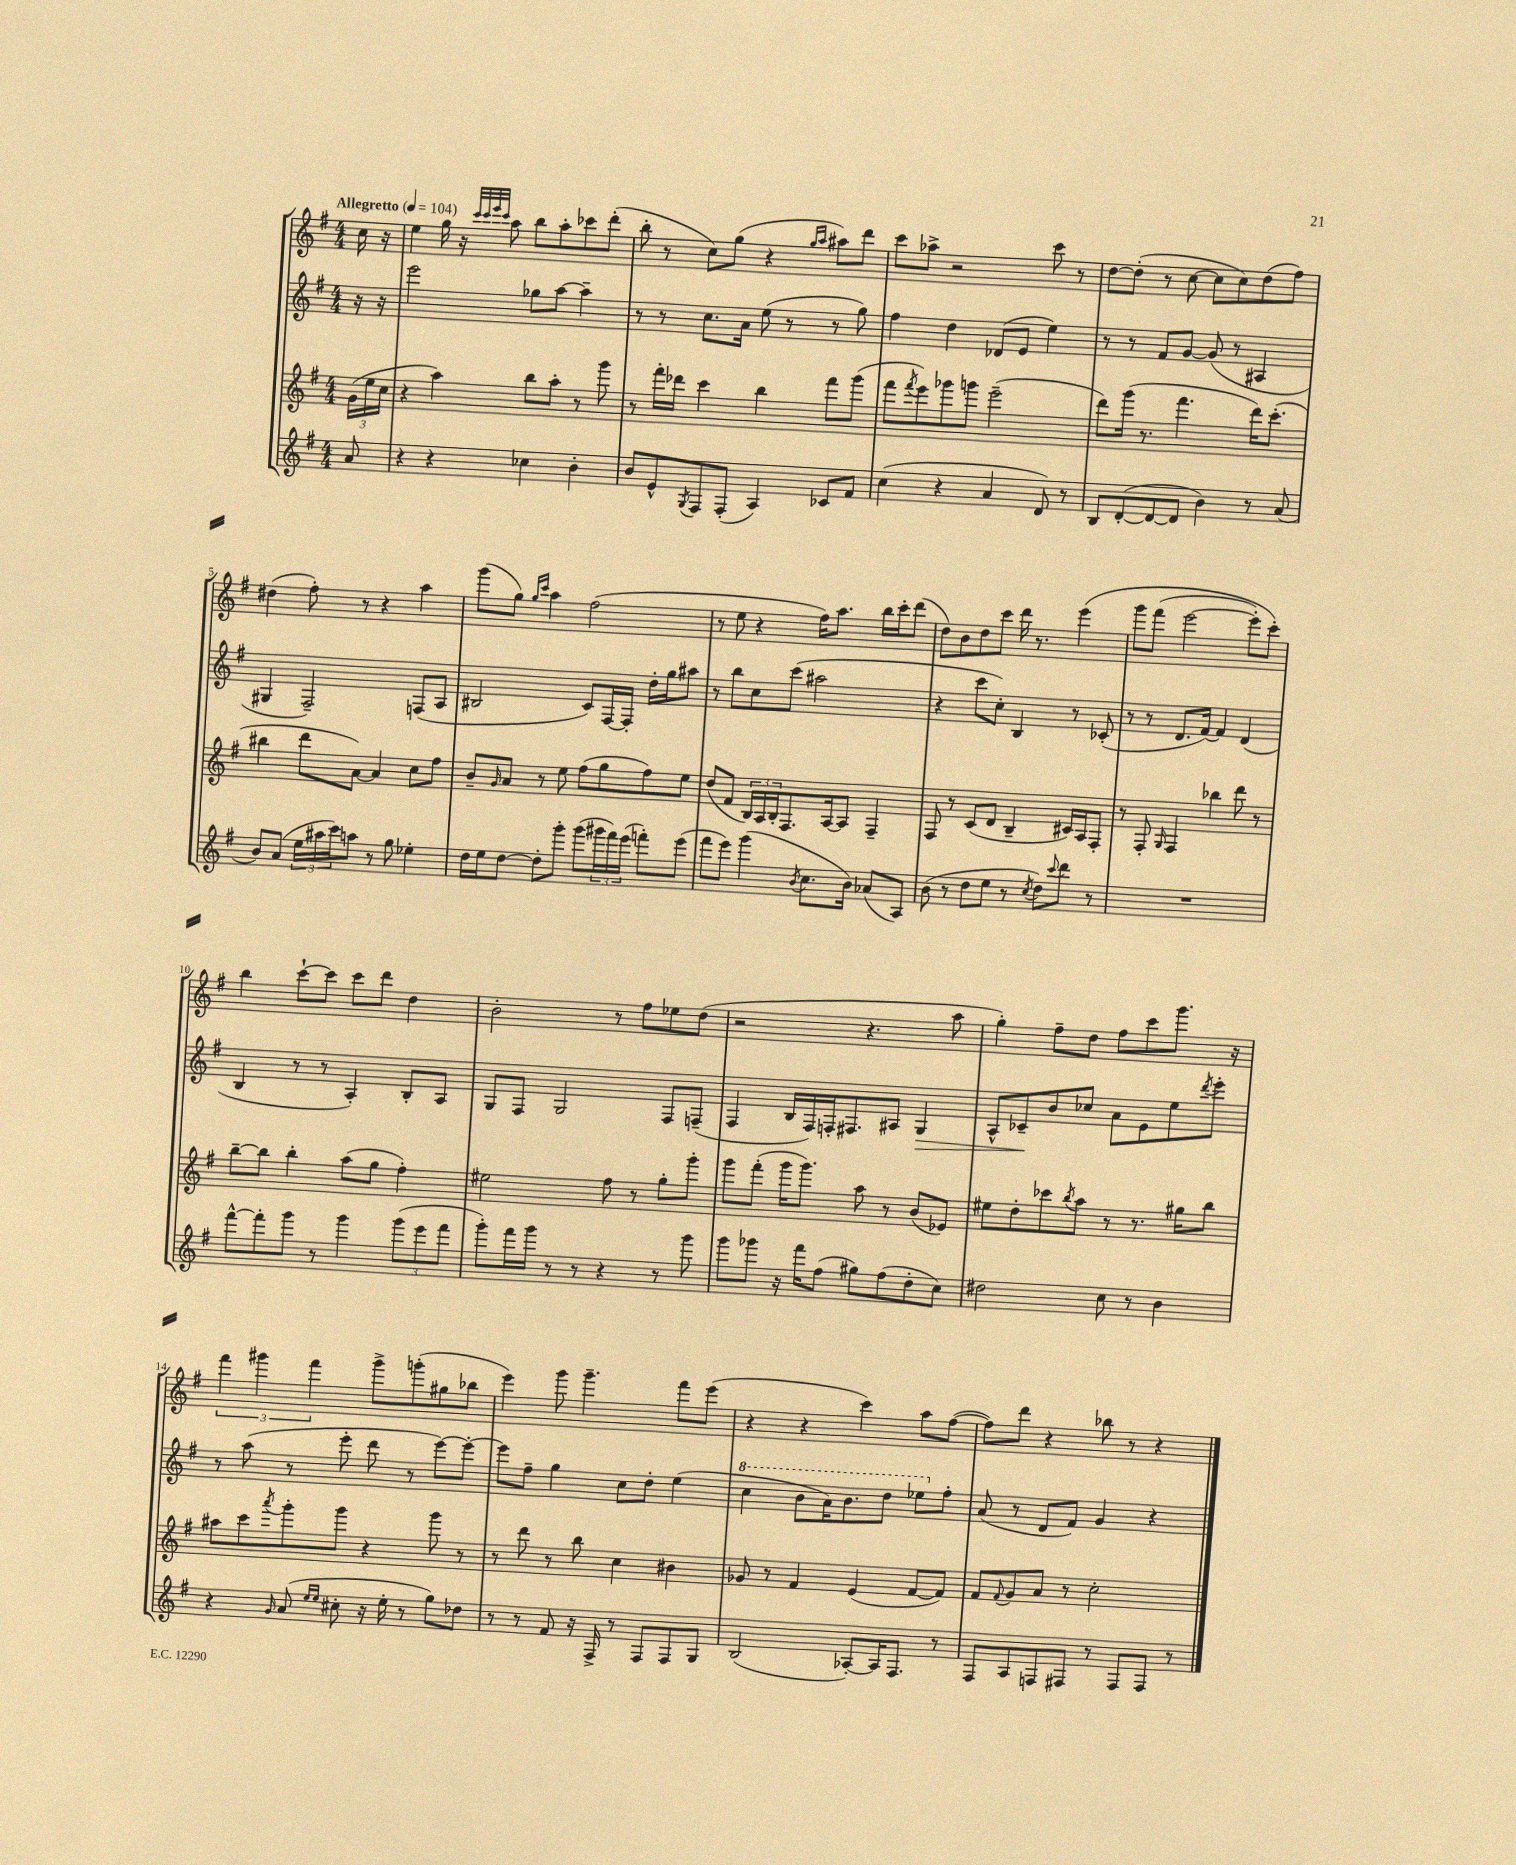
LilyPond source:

<<
\new StaffGroup <<
\new Staff = "s0" {
    \clef treble \key g \major \numericTimeSignature \time 4/4 \partial 8 \tempo "Allegretto" 4 = 104
    c''16 r16 |
    e''4 g''16 r16 \grace { c'''32 c'''32 e'''32 c'''32 } a''8 b''8 a''8-. ces'''8 d'''8-.( |
    b''8-. r8 c''8) g''8( r4 \grace { g''16 a''16 } ais''8) d'''8 |
    c'''8 aes''8-> r2 c'''8 r8 |
    d''8~ d''8-.( r8 c''8~ c''8 c''8) d''8( fis''8) |
    dis''4( fis''8-.) r8 r4 a''4 |
    g'''8( g''8) \grace { g''16 c'''16 } a''4 fis''2( |
    r8 e''8 r4 fis''16) a''8. b''16 c'''16-. d'''8( |
    d''8) b'8 d''8 c'''8 d'''16 r8. e'''4\( |
    g'''8 fis'''8( e'''2~ e'''8-.) c'''8-.\) |
    b''4 c'''8~-! c'''8 c'''8 d'''8 d''4 |
    b'2-. r8 fis''8 ees''8 d''8( |
    r2 r4. a''8 |
    g''4-.) fis''8-- d''8 fis''8 c'''8 g'''8. r16 |
    \tuplet 3/2 { fis'''4 gis'''4 fis'''4 } gis'''8-> g'''8-.( gis''8 bes''8 |
    e'''4) g'''8 g'''4.-- fis'''8 e'''8( |
    r4 r4 c'''4) a''8 fis''8~( |
    fis''8) d'''8 r4 bes''8 r8 r4 \bar "|." |
}
\new Staff = "s1" {
    \clef treble \key g \major \numericTimeSignature \time 4/4 \partial 8
    r16 r16 |
    e'''2 ges''8 a''8~ a''4-- |
    r8 r8 c''8. a'16 e''8( r8 r8 g''8) |
    fis''4 d''4 des'8( e'8 e''4) |
    r8 r8 fis'8 g'8~ g'8( r8 ais4 |
    gis4 fis2--) f8( a8 |
    bis2 c'8) fis16~ fis16-. d''16-. g''16 ais''8 |
    r8 b''8 c''8 c'''8( ais''2 |
    r4 c'''8 c''8-.) b4 r8 ces'8-.( |
    r8 r8 d'8. fis'16~) fis'4 d'4( |
    b4 r8 r8 a4-.) b8-. a8 |
    g8 fis8 g2 fis8 f8--( |
    fis4 b16 fis16) f16-. fis8. ais8 g4\> |
    a8-^ ces'8--\! b'8 ces''8 a'8 e'8 e''8 \acciaccatura { d'''8 } e'''8-. |
    r8 a''8( r8 e'''8-. d'''8 r8 e'''8~) e'''8~-. |
    e'''8 fis''8-- g''4 c''8 d''8-. e''4( |
    \ottava #1 c'''4 b''8 a''16) b''8. d'''8 ees'''8 \ottava #0 fis''8-. |
    a'8( r8 d'8 fis'8) g'4 r4 \bar "|." |
}
\new Staff = "s2" {
    \clef treble \key g \major \numericTimeSignature \time 4/4 \partial 8
    \tuplet 3/2 { g'16( e''16 c''16 } |
    r4 a''4) b''8 a''8-. r8 g'''8 |
    r8 fis'''16-. des'''16 c'''4 b''4 fis'''8 g'''8( |
    fis'''8 \acciaccatura { fis'''8 } e'''8) ges'''8 g'''8 e'''2--( |
    d'''8) g'''16( r8. fis'''4. d'''16) c'''8.-.( |
    bis''4 d'''8 a'8~) a'4 c''8 fis''8 |
    b'8-- \grace { g'16 } a'8 r8 e''8 fis''8( g''8 fis''8) e''8 |
    d''8( fis'8 \tuplet 3/2 { b16) a16 b16-. } fis8. a16~ a8 fis4-- |
    fis8 r8 c'8( d'8 b4-- cis'16) a16 fis8-. |
    r8 fis8-. \grace { g16 } fis4 bes''4 d'''8 r8 |
    b''8~-- b''8 b''4-. a''8( g''8 fis''4-.) |
    eis''2 fis''8 r8 g''8-. g'''8-. |
    g'''8 fis'''8-.( g'''16 g'''8.) a''8 r8 b'8( ees'8) |
    eis''8 d''8-. ces'''8 \acciaccatura { b''8 } a''8 r8 r8. gis''16 b''8 |
    ais''8 c'''8 \acciaccatura { a'''8 } g'''8-. g'''8 r4 g'''8 r8 |
    r8 d'''8 r8 b''8 c''4 bis'4 |
    ges'8 r8 fis'4 e'4( fis'8~ fis'8) |
    fis'8 \appoggiatura { fis'8 } g'8 a'8 r8 c''2-. \bar "|." |
}
\new Staff = "s3" {
    \clef treble \key g \major \numericTimeSignature \time 4/4 \partial 8
    a'8 |
    r4 r4 ces''4 b'4-. |
    b'8 e'8-^ \acciaccatura { g8 } fis8 fis8-.( a4) ces'8 fis'8 |
    c''4( r4 a'4 d'8) r8 |
    b8 d'8~-.( d'8~ d'8 b'4) r8 a'8( |
    b'8) a'8( \tuplet 3/2 { e''16 ais''16 c'''16) } a''8 r8 g''8 ees''4-. |
    d''16 e''16 d''8~ d''8-. g'''8-. g'''8( \tuplet 3/2 { gis'''16 fis'''16) e'''16( } f'''8-.) e'''8( |
    fis'''8 e'''8) g'''4( \acciaccatura { b'8 } c''8. b'16) aes'8( a8) |
    b'8( r8 d''8 e''8 r8 \acciaccatura { c''8 } d''8) \appoggiatura { c'''8 } d'''8 r8 |
    R1 |
    fis'''8~-^ fis'''8-. g'''8 r8 g'''4 \tuplet 3/2 { g'''8( e'''8 fis'''8 } |
    g'''8-.) fis'''16 g'''16 r8 r8 r4 r8 g'''8 |
    g'''8 ges'''8 r16 fis'''16 fis''8( gis''8) fis''8( d''8-. c''8) |
    dis''2 c''8 r8 b'4 |
    r4 \grace { g'16 } a'8( \grace { e''16 e''16 } cis''8-. r16 e''16-. r8 g''8) des''8 |
    r8 r8 fis'8 r16 fis16-> r8 fis8 fis8 g8 |
    b2( aes8~-.) aes16 fis8. r8 |
    fis8 a8 f8 fis8 r8 fis8 fis8 r8 \bar "|." |
}
>>
>>
